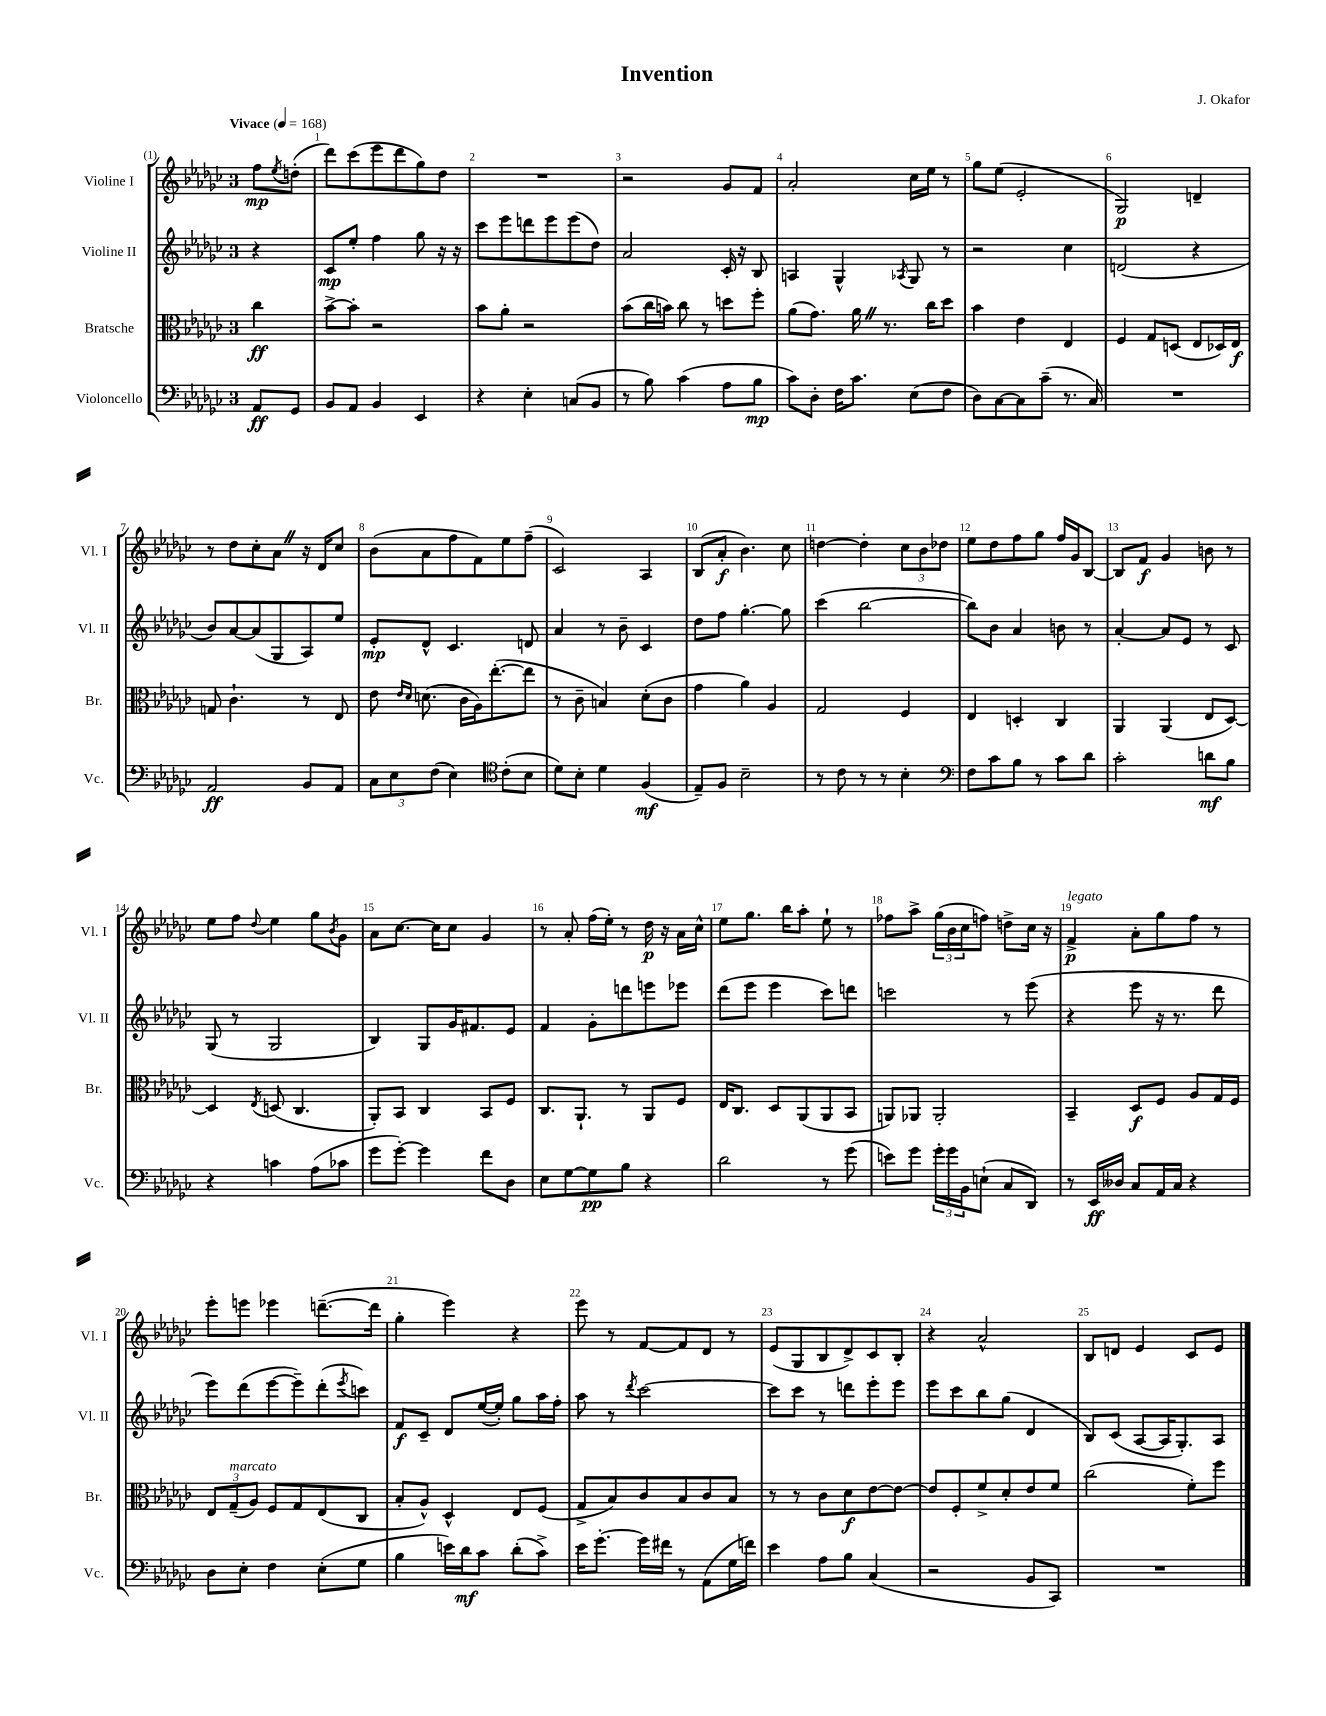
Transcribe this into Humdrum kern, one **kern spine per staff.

**kern	**kern	**kern	**kern
*staff4	*staff3	*staff2	*staff1
*clefF4	*clefC3	*clefG2	*clefG2
*k[b-e-a-d-g-c-]	*k[b-e-a-d-g-c-]	*k[b-e-a-d-g-c-]	*k[b-e-a-d-g-c-]
*M3/4	*M3/4	*M3/4	*M3/4
*MM168	*MM168	*MM168	*MM168
8AA-	4cc-	4r	8ff
.	.	.	8qee-
8GG-	.	.	(8dd'
=	=	=	=
8BB-	[8b-^	8c-	8ddd-)
8AA-	8b-']	8ee-'	(8ccc-
4BB-	2r	4ff	8eee-
.	.	.	8ddd-
4EE-	.	8gg-	8gg-)
.	.	16r	8dd-
.	.	16r	.
=	=	=	=
4r	8b-	8ccc-	2.r
.	8a-'	8eee-	.
4E-'	2r	8ddd	.
.	.	8eee-	.
(8C	.	(8eee-	.
8BB-	.	8dd-)	.
=	=	=	=
8r	(8b-	2a-	2r
8B-)	16cc-	.	.
.	16b)	.	.
(4c-	8cc-	.	.
.	8r	.	.
8A-	8dd	16c-'	8g-
.	.	16r	.
8B-	8ff'	8B-	8f
=	=	=	=
8c-)	(8a-	4A	2a-'
8D-'	8.g-)	.	.
16F	.	4G-^^	.
8.c-	16a-	.	.
.	8.r	.	.
.	.	8qA-	.
(8E-	.	8G-	16cc-
.	16cc-	.	16ee-
8F	8dd-	8r	8r
=	=	=	=
8D-)	4b-	2r	8gg-
[8C-	.	.	(8ee-
8C-]	4e-	.	2e-'
(8c-~	.	.	.
8.r	4E-	4cc-	.
16C-)	.	.	.
=	=	=	=
2.r	4F	(2d	2G-)
.	8G-	.	.
.	(8D	.	.
.	8E-	4r	4d~
.	16D-)	.	.
.	16E-	.	.
=	=	=	=
2AA-	8G	8b-)	8r
.	4.c-`	[8a-	8dd-
.	.	(8a-]	8cc-'
.	.	8G-	8a-
8BB-	8r	8A-)	16r
.	.	.	16d-
8AA-	8E-	8ee-	8cc-
=	=	=	=
12C-	8e-	8e-'	(8b-
12E-	.	.	.
.	16qqe-	.	.
.	16qqd-	.	.
.	(8.d	8d-^^	8a-
(12F	.	.	.
4E-)	.	4.c-	8ff
.	16c-	.	.
.	16A-)	.	8f)
.	([8.ee-'	.	.
*clefC4	*	*	*
(8c-'	.	.	8ee-
8B-	8ee-]	8d	(8ff~
=	=	=	=
8d-)	8r	4a-	2c-)
8B-'	8c-~	.	.
4d-	4B)	8r	.
.	.	8b-~	.
(4F	(8d-'	4c-	4A-
.	8c-	.	.
=	=	=	=
8E-~)	4g-	8dd-	(8B-
8F	.	8ff	8a-'
2B-~	4a-)	[4.gg-'	4.b-)
.	4A-	.	.
.	.	8gg-]	8cc-
=	=	=	=
8r	2G-	(4ccc-	[4dd
8c-	.	.	.
8r	.	[2bb-	4dd']
8r	.	.	.
4B-'	4F	.	12cc-
.	.	.	12b-
.	.	.	12dd-
=	=	=	=
*clefF4	*	*	*
8F	4E-	8bb-])	8ee-
8c-	.	8b-	8dd-
8B-	4D'	4a-	8ff
8r	.	.	8gg-
8c-	4C-	8b	16ff
.	.	.	16g-
8d-	.	8r	[8B-
=	=	=	=
2c-'	4AA-	[4a-'	8B-]
.	.	.	8f
.	(4AA-	8a-]	4g-
.	.	8e-	.
8d	8E-	8r	8b
8B-	[8D-)	8c-	8r
=	=	=	=
4r	4D-]	(8G-	8ee-
.	.	8r	8ff
.	8qE-	.	8qqdd-
4c	(8D	2G-	4ee-
.	4.C-	.	.
(8A-	.	.	8gg-
.	.	.	8qb-
8c-	.	.	8g-
=	=	=	=
8g-	8AA-')	4B-)	8a-
[8g-')	8BB-	.	[8.cc-
4g-]	4C-	8G-	.
.	.	.	16cc-]
.	.	16g-	8cc-
.	.	8.f#	.
8f	8BB-	.	4g-
8D-	8F	8e-	.
=	=	=	=
8E-	8.C-	4f	8r
[8G-	.	.	8a-'
.	8.AA-`	.	.
8G-]	.	8g-'	(16ff
.	.	.	16ee-')
8B-	8r	8ddd	8r
4r	8AA-	8eee	16dd-
.	.	.	16r
.	8F	8eee-	16a-
.	.	.	16cc-^^
=	=	=	=
2d-	16E-	(8ddd-	8ee-
.	8.C-	.	.
.	.	8eee-	8.gg-
.	8D-	4eee-	.
.	.	.	16bb-
.	(8AA-	.	8aa-'
8r	8AA-	8ccc-)	8ee-`
(8g-	8BB-	8ddd	8r
=	=	=	=
8e)	8AA)	2ccc	8ff-
8g-	8AA-	.	8aa-^
24g-'	2AA-'	.	(24gg-
24g-	.	.	24b-
24BB-	.	.	24cc-
(8E`	.	.	8ff)
8C-	.	8r	8dd^
8DD-)	.	(8eee-	16cc-
.	.	.	16r
=	=	=	=
8r	4BB-~	4r	4f^
16EE-	.	.	.
16D--	.	.	.
8C-	8D-	8eee-	8a-'
16AA-	8F	16r	8gg-
16C-	.	8.r	.
4r	8A-	.	8ff
.	16G-	8ddd-	8r
.	16F	.	.
=	=	=	=
8D-	12E-	8eee-)	8eee-'
.	(12G-~	.	.
8E-'	.	(8ddd-	8eee
.	12A-)	.	.
4F	8F	[8eee-	4eee-
.	8G-	8eee-~])	.
(8E-'	(8E-	(8ddd-'	([8.ddd~
.	.	8qeee-	.
8G-	8C-	8ccc)	.
.	.	.	16ddd]
=	=	=	=
4B-	8B-'	8f	4gg-'
.	8A-^^)	8c-~	.
16e)	4D-^^	8d-	4eee-)
16d-	.	.	.
8c-	.	([16ee-	.
.	.	16ee-'])	.
(8d-'	8E-	8gg-	4r
8c-^)	(8F	16aa-	.
.	.	16ff'	.
=	=	=	=
16e-	8G-^	8aa-	8eee-
[8.g-'	.	.	.
.	8B-)	8r	8r
.	.	8qddd-	.
16g-]	8c-	[2ccc-	[8f
16f#	.	.	.
8r	8B-	.	8f]
(8AA-	8c-	.	8d-
16G-	8B-	.	8r
16f)	.	.	.
=	=	=	=
4e-	8r	8ccc-]	(8e-
.	8r	8ccc-	8G-
8A-	8c-	8r	8B-
8B-	8d-	8ddd	8d-^)
(4C-	[8e-	8eee-'	8c-
.	8e-_	8eee-	8B-'
=	=	=	=
2r	8e-]	8eee-	4r
.	8F'	8ccc-	.
.	8f^	8bb-	2a-^^
.	8d-'	(8gg-	.
8BB-	8e-	4d-	.
8CC-)	8f	.	.
=	=	=	=
2.r	(2cc-	8B-)	8B-
.	.	(8c-	8d
.	.	[8A-	4e-
.	.	16A-]	.
.	.	8.G-')	.
.	8f')	.	8c-
.	8ff	8A-	8e-
==	==	==	==
*-	*-	*-	*-
